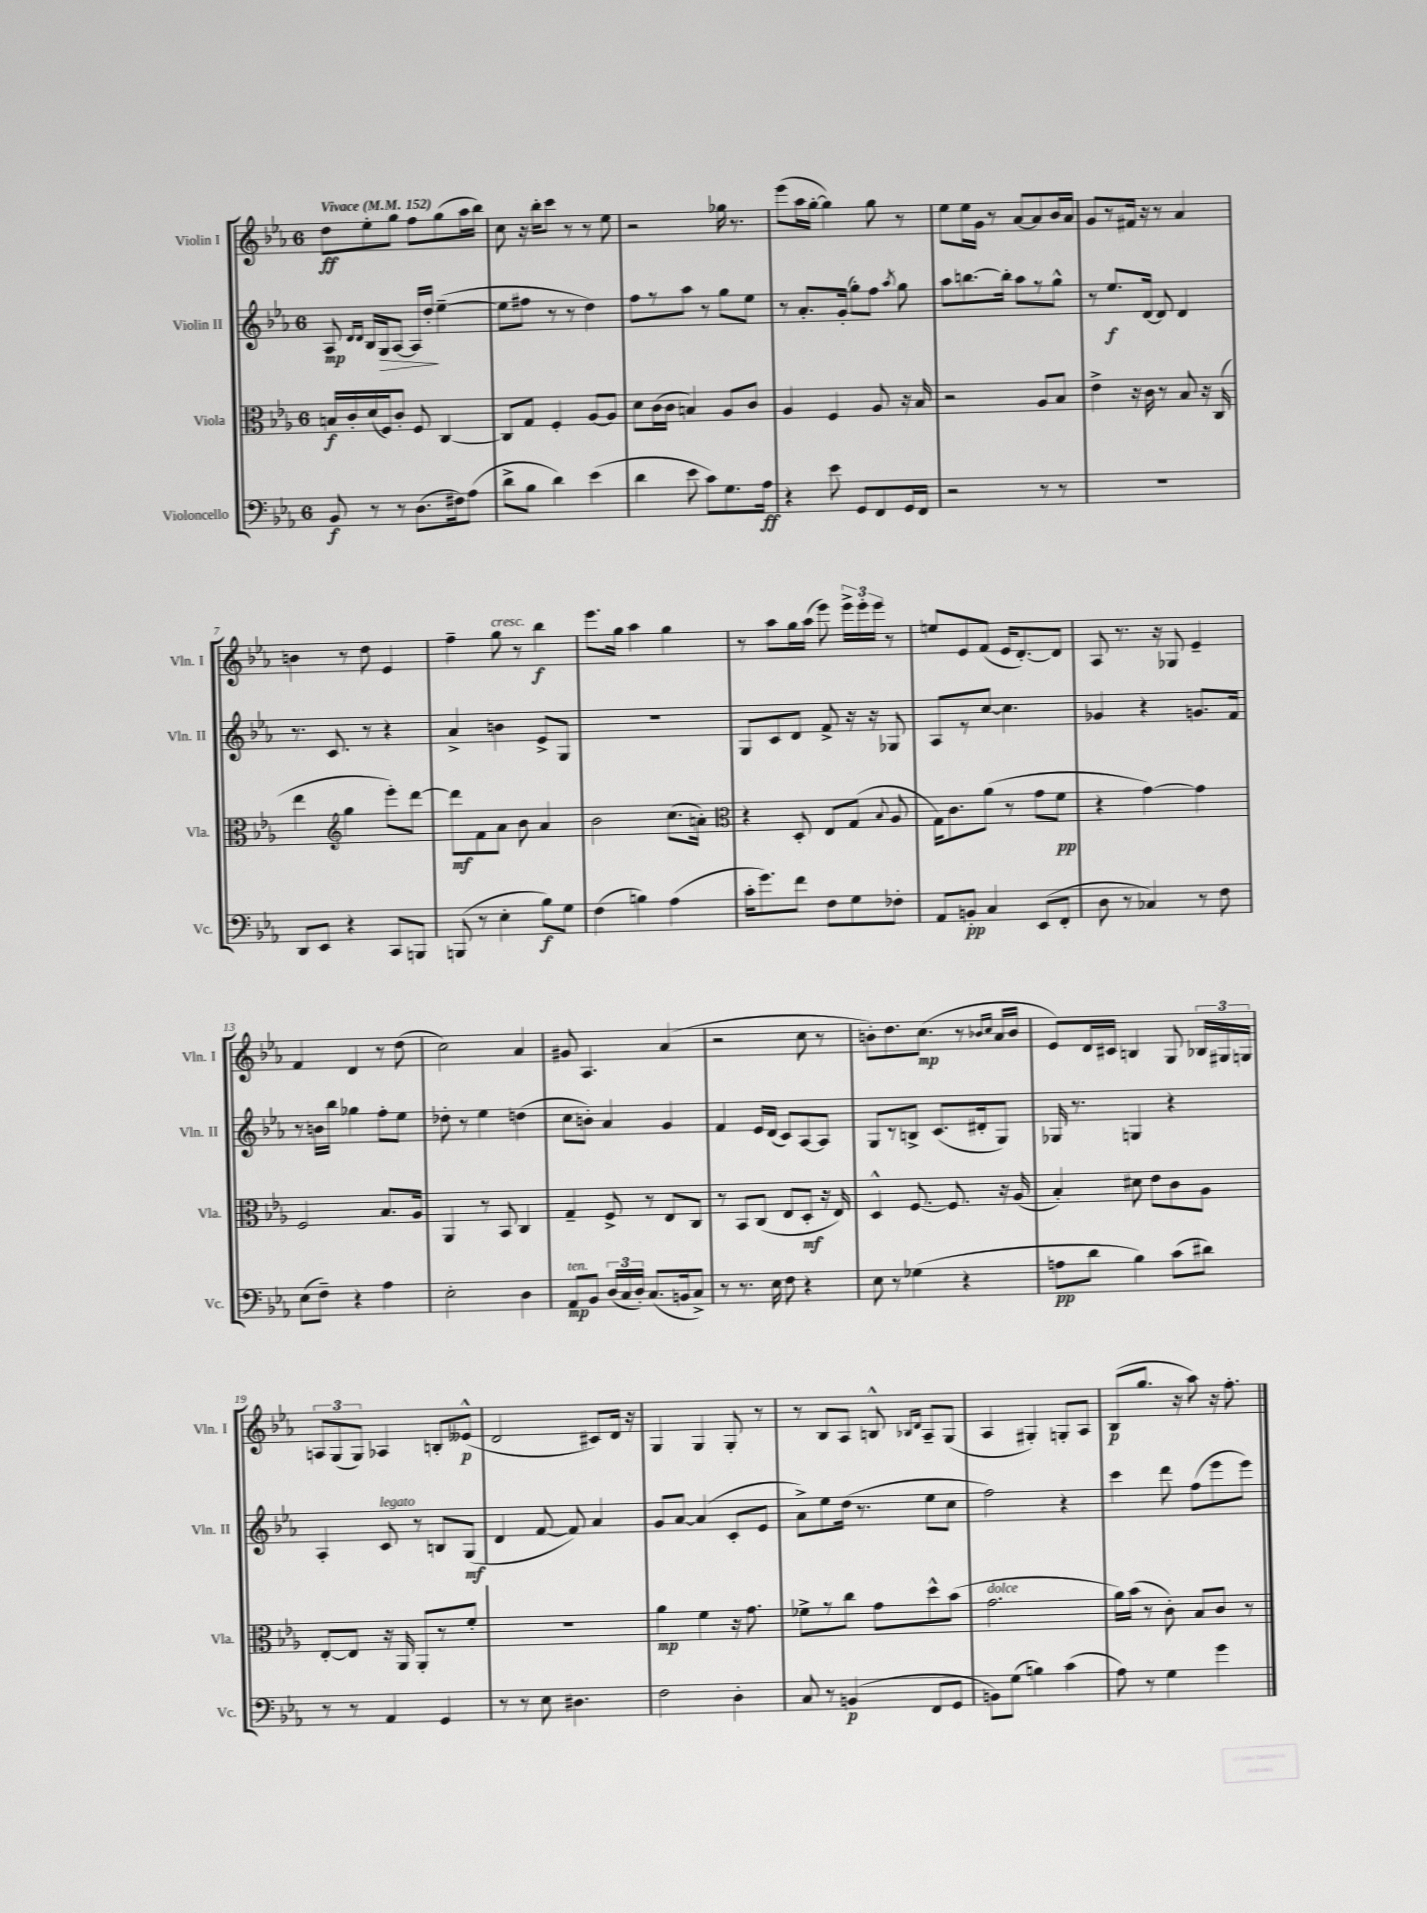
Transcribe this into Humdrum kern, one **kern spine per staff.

**kern	**kern	**kern	**kern
*staff4	*staff3	*staff2	*staff1
*clefF4	*clefC3	*clefG2	*clefG2
*k[b-e-a-]	*k[b-e-a-]	*k[b-e-a-]	*k[b-e-a-]
*M6/8	*M6/8	*M6/8	*M6/8
*MM152	*MM152	*MM152	*MM152
8BB-	16B	8A-	8dd
.	16c'	.	.
.	.	16qqd	.
.	.	16qqd	.
8r	(16d	16B-	8ee-'
.	16F)	16G	.
8r	8c'	[8A-	8gg
(8.D	8F	16A-]	8ff
.	.	16dd'	.
.	[4C	([4ee-~	(8gg
16F#)	.	.	.
(8A-	.	.	16aa-
.	.	.	16bb-)
=	=	=	=
8d^	8C]	8ee-]	8cc
8B-	8G	8ff#	16r
.	.	.	16bb-'
4d)	4F'	8r	8ccc
.	.	8r	8r
(4e-	[8A-	4dd)	8r
.	8A-]	.	8ee-
=	=	=	=
4d	8d	8ff	2r
.	(16c	8r	.
.	16c	.	.
8e-	4B)	8aa-	.
8c)	.	8r	.
8.G	8A-	8gg	16gg-
.	.	.	8.r
.	8c	8ee-	.
16A-	.	.	.
=	=	=	=
4r	4A-	8r	(8eee-
.	.	8.a-'	16aa-
.	.	.	[16gg'
8e-	4F	.	4gg])
.	.	(16g'	.
8GG	.	8gg')	.
8FF	8A-	8ff	8gg
.	.	8qaa-	.
16GG	16r	8gg	8r
16FF	16B-	.	.
=	=	=	=
2r	2r	8aa-	8ee-
.	.	[8.bb	16ee-
.	.	.	16g
.	.	.	8r
.	.	16bb']	.
.	.	8aa-	[8a-
8r	8A-	8r	8a-]
8r	8B-	8gg^^	16b-
.	.	.	16a-
=	=	=	=
2.r	4e-^	8r	8g
.	.	8.ee-	8r
.	16r	.	16f#
.	16c	[16d	16r
.	8r	8d]	8r
.	8B-	4d	4a-
.	16r	.	.
.	(16C	.	.
=	=	=	=
8DD	4ee-	8.r	4b
8EE-	.	.	.
.	.	8.c	.
*	*clefG2	*	*
4r	4gg	.	8r
.	.	8r	8dd
8CC	8eee-')	4r	4e-
8BBB	[8ddd	.	.
=	=	=	=
(8BBB	8ddd]	4a-^	4ff~
8r	8f	.	.
4E-'	8a-	4b	8gg
.	8b-	.	8r
8B-)	4a-	8e-^	4bb-
8G	.	8G	.
=	=	=	=
(4F	2b-	2.r	8.eee-
.	.	.	16gg
4B)	.	.	4aa-
(4A-	(8.cc	.	4gg
.	16a')	.	.
=	=	=	=
*	*clefC3	*	*
16c'	4r	8G	8r
8.g)	.	.	.
.	.	8c	8aa-
8f	8D'	8d	16gg
.	.	.	(16aa-
8F	8E-	8f^	8eee-)
8G	(8G	16r	24eee-^
.	.	.	24eee-'
.	.	16r	.
.	.	.	24eee-
.	8qqB-	.	.
8F-'	8A-	8G-	8r
=	=	=	=
8AA-	16G)	8A-	8ee
.	8.c	.	.
8BB'	.	8r	8e-
4C	(8a-	[8cc	(8f
.	8r	4.cc]	16e-
.	.	.	[8.d')
(8EE-	8g	.	.
8FF'	8f	.	8d]
=	=	=	=
8D	4r	4g-	8A-
8r	.	.	8.r
4C-)	[4g)	4r	.
.	.	.	16r
.	.	.	8G-
8r	4g]	8.g	4e-~
8F	.	.	.
.	.	16f	.
=	=	=	=
(8E-	2F	8r	4f
8F~)	.	16b	.
.	.	16bb-	.
4r	.	4gg-	4d
4A-	8.B-	8ff'	8r
.	.	8ee-	(8dd
.	16A-	.	.
=	=	=	=
2E-'	4AA-	8dd-'	2cc)
.	.	8r	.
.	8r	4ee-	.
.	8BB-	.	.
4D	4C	(4dd	4a-
=	=	=	=
8AA-	4G~	8cc	8g#
8BB-	.	8b')	4.A-
(24D	8F^	4a-	.
24C	.	.	.
24D')	.	.	.
(8.C	8r	.	.
.	8E-	4g	(4a-
16BB	.	.	.
8C^)	8C	.	.
=	=	=	=
8r	8r	4f	2r
8.r	8BB-	.	.
.	(8C	16e-	.
16E-	.	(16d	.
8F	8E-	8c)	.
4r	8D'	[8A-	8cc
.	16r	8A-]	8r
.	16E-)	.	.
=	=	=	=
8E-	4D^^	8G	8b')
8r	.	8r	8.dd
(4G-	[8.F	8B^	.
.	.	.	(8.cc
.	.	(8.c	.
.	8.F]	.	.
4r	.	.	8r
.	.	16d#'	.
.	.	.	16qqb-
.	.	.	16qqcc
.	16r	8G)	16a-
.	(16A-	.	16b-
=	=	=	=
8A	4B-')	16G-	8e-)
.	.	8.r	.
8d	.	.	16d
.	.	.	16c#
4B-)	8d#	4G	4B
.	8e-	.	.
(8c	8c	4r	8G
8d#)	8A-	.	24B-
.	.	.	24G#
.	.	.	24G
=	=	=	=
8r	[8E-'	4A-'	12A
.	.	.	(12G
8r	8E-]	.	.
.	.	.	12G)
4AA-	16r	8c	4A-
.	16AA-	.	.
.	8AA-'	8r	.
4GG	8r	8B	8B'
.	8f'	(8G	(8e--^^
=	=	=	=
8r	2.r	4d	2d
8r	.	.	.
8E-	.	[8f	.
4.D#	.	8f])	.
.	.	4a-	8c#)
.	.	.	16d
.	.	.	16r
=	=	=	=
2F	4a-	8g	4G
.	.	[8a-	.
.	4f	(4a-]	4G
4D'	16r	8c'	8G'
.	8.g	.	.
.	.	8e-	8r
=	=	=	=
8C	8f-^	8a-^)	8r
8r	8r	8ee-	8B-
(4BB	8cc	(16dd	8A-
.	.	8.r	.
.	8g	.	8B^^
.	.	.	16qqB-
.	.	.	16qqd
8FF	8dd^^	8ee-	8A-~
8GG	(8b-	8cc	(8G
=	=	=	=
8BB)	2.g	2ff)	4A-
(8G	.	.	.
4B)	.	.	4G#')
(4c	.	4r	8G'
.	.	.	8A-
=	=	=	=
8A-)	16a-)	4ccc	(8B-
.	(16b-	.	.
8r	8r	.	8.gg
4G	8c')	8ddd	.
.	.	.	16r
.	8B-	(8ff	8aa-)
4g	8c	8eee-	16r
.	.	.	8.ff'
.	8r	8eee-)	.
==	==	==	==
*-	*-	*-	*-
